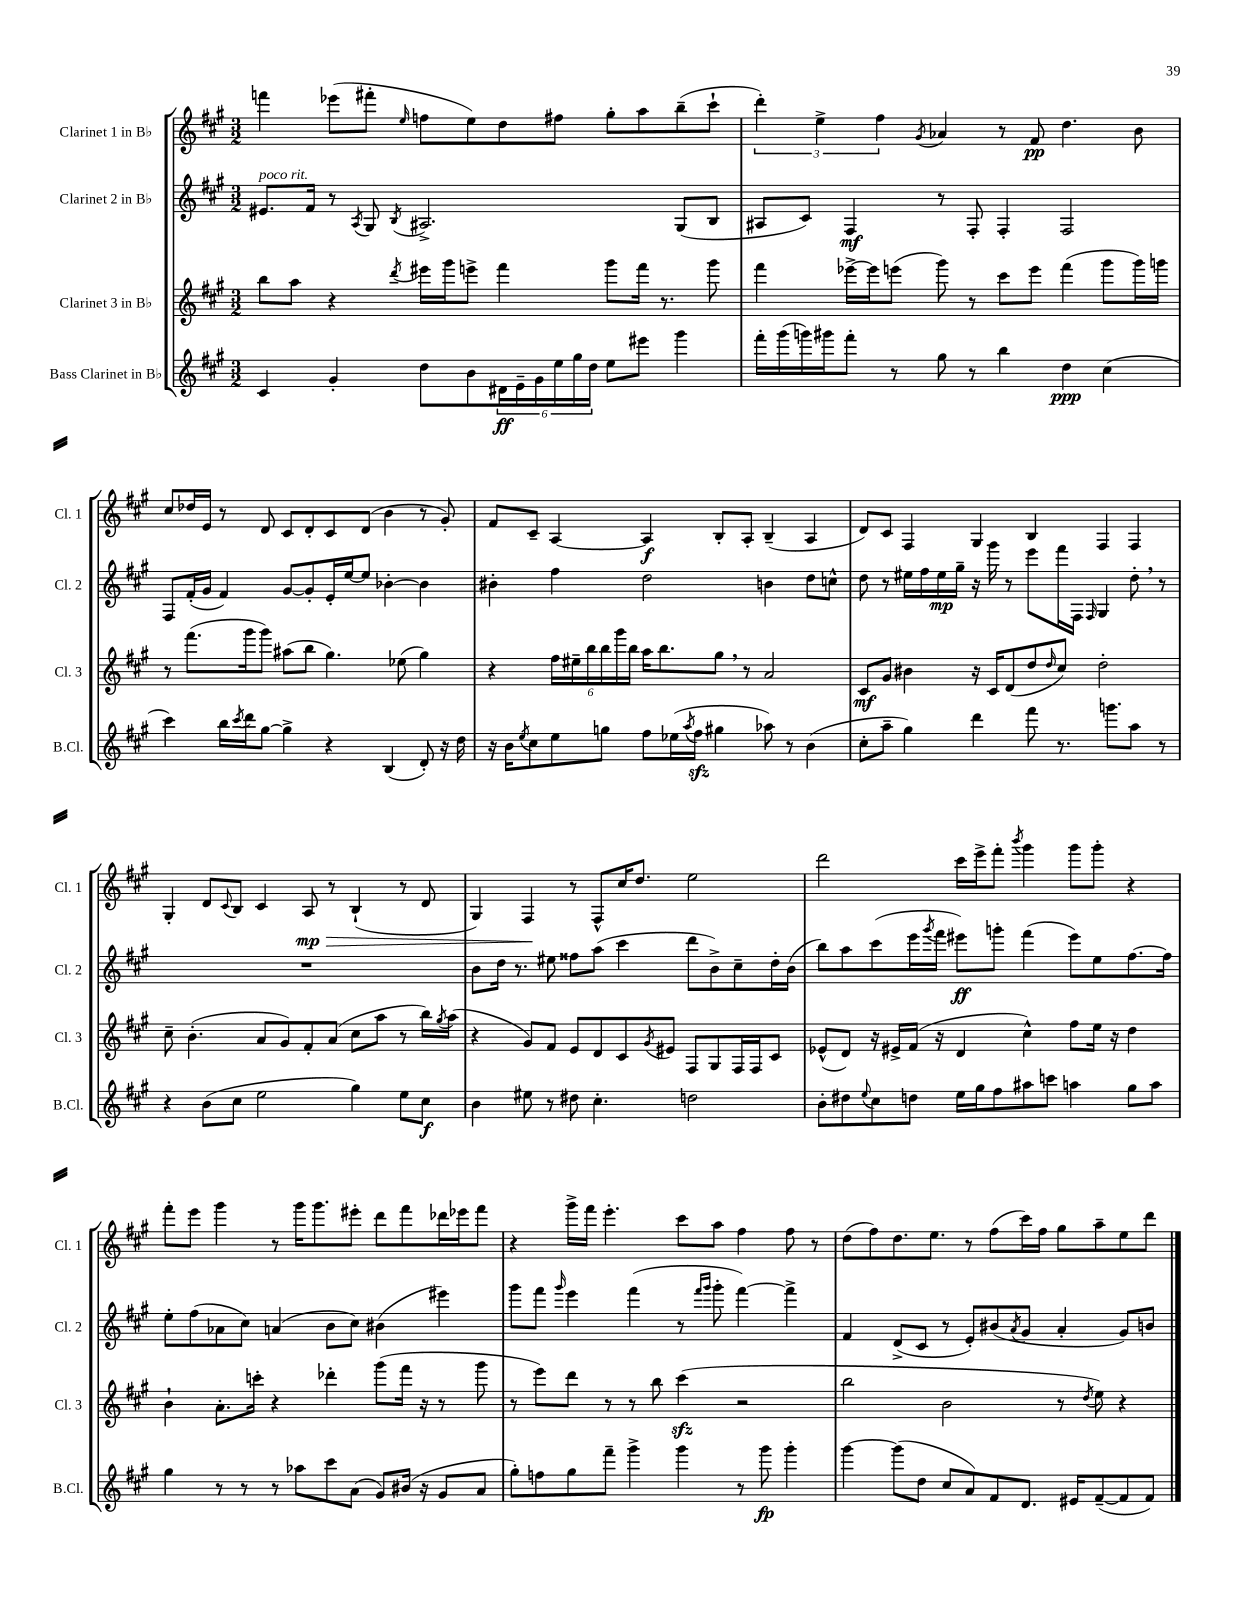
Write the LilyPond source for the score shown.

<<
\new StaffGroup <<
\new Staff = "s0" \with { instrumentName = "Clarinet 1 in Bb" shortInstrumentName = "Cl. 1" } {
    \clef treble \key a \major \numericTimeSignature \time 3/2
    f'''4 ees'''8( fis'''8-. \grace { e''16 } f''8 e''8) d''8 fis''8 gis''8-. a''8 b''8--( cis'''8-! |
    \tuplet 3/2 { d'''4-.) e''4-> fis''4 } \acciaccatura { gis'8 } aes'4 r8 fis'8\pp d''4. b'8 |
    cis''8 des''16 e'16 r8 d'8 cis'8 d'8-. cis'8 d'8( b'4 r8 gis'8-.) |
    fis'8 cis'8-- a4~ a4\f b8-. a8-. b4--( a4 |
    d'8) cis'8 fis4 gis4 b4 fis4 fis4 |
    gis4-. d'8 \appoggiatura { cis'8 } b8 cis'4 a8\mp\> r8 b4-!( r8 d'8 |
    gis4) fis4\! r8 fis8-^ cis''16 d''8. e''2 |
    d'''2 cis'''16 e'''16-> fis'''8-. \acciaccatura { b'''8 } gis'''4 gis'''8 gis'''8-. r4 |
    fis'''8-. e'''8 gis'''4 r8 gis'''16 gis'''8. eis'''8-. d'''8 fis'''8 des'''16 ees'''16 fis'''8 |
    r4 gis'''16-> fis'''16 e'''4.-. cis'''8 a''8 fis''4 fis''8 r8 |
    d''8( fis''8) d''8. e''8. r8 fis''8( cis'''16) fis''16 gis''8 a''8-- e''8 d'''8 \bar "|." |
}
\new Staff = "s1" \with { instrumentName = "Clarinet 2 in Bb" shortInstrumentName = "Cl. 2" } {
    \clef treble \key a \major \numericTimeSignature \time 3/2
    eis'8.^\markup { \italic "poco rit." } fis'16 r8 \acciaccatura { a8 } gis8 \acciaccatura { b8 } ais2.-> gis8( b8 |
    ais8 cis'8) fis4\mf r8 fis8-. fis4-. fis2 |
    fis8 fis'16-.( gis'16 fis'4) gis'8~ gis'8-. e'16-. e''16~ e''8 bes'4~-. bes'4 |
    bis'4-. fis''4 d''2 b'4 d''8 c''8-^ |
    d''8 r8 eis''16 fis''16 eis''16\mp gis''16-- r16 gis'''16 r8 e'''8 fis'''16 fis16 \grace { fis16 } gis4 d''8-. \breathe r8 |
    R1. |
    b'8 d''16 r8. eis''8 fisis''8 a''8( cis'''4 d'''8 b'8->) cis''8-- d''16-. b'16( |
    b''8) a''8 cis'''8( e'''16 \acciaccatura { gis'''8 } fis'''16 eis'''8\ff) g'''8-. fis'''4( eis'''8) e''8 fis''8.~ fis''16 |
    e''8-. fis''8( aes'8 cis''8) a'4( b'8 cis''8) bis'4( eis'''4) |
    gis'''8 fis'''8 \grace { gis'''16 } e'''4 fis'''4( r8 \grace { fis'''16 gis'''16 } gis'''8-. fis'''4~) fis'''4-> |
    fis'4 d'8->( cis'8 r8 e'8-.) bis'8( \acciaccatura { a'8 } gis'8 a'4-. gis'8) b'8 \bar "|." |
}
\new Staff = "s2" \with { instrumentName = "Clarinet 3 in Bb" shortInstrumentName = "Cl. 3" } {
    \clef treble \key a \major \numericTimeSignature \time 3/2
    b''8 a''8 r4 \acciaccatura { d'''8 } eis'''16 gis'''16 e'''8-> fis'''4 gis'''8 fis'''16 r8. gis'''8 |
    fis'''4 ees'''16~-> ees'''16 e'''8( gis'''8) r8 cis'''8 e'''8 fis'''4( gis'''8 gis'''16) g'''16 |
    r8 fis'''8.( gis'''16 gis'''8) ais''8( b''8 gis''4.) ees''8( gis''4) |
    r4 \tuplet 6/4 { fis''16 eis''16-- b''16 b''16 gis'''16 b''16 } a''16 b''8. gis''8 \breathe r8 a'2 |
    cis'8\mf gis'8 bis'4 r16 cis'16 d'8( d''8 \grace { d''16 } cis''8) d''2-. |
    cis''8-- b'4.-.( a'8 gis'8) fis'8-. a'8( cis''8 a''8 r8 b''16) \acciaccatura { gis''8 } a''16( |
    r4 gis'8) fis'8 e'8 d'8 cis'8 \acciaccatura { gis'8 } eis'8 fis8 gis8 fis16 fis16 cis'8 |
    ees'8-^( d'8) r16 eis'16-> fis'16( r16 d'4 cis''4-^) fis''8 e''16 r16 d''4 |
    b'4-! a'8.-. c'''16-. r4 des'''4-. gis'''8( fis'''16 r16 r8 gis'''8 |
    r8 e'''8) d'''8 r8 r8 b''8 cis'''4\sfz( r2 |
    b''2 b'2 r8 \acciaccatura { d''8 } e''8) r4 \bar "|." |
}
\new Staff = "s3" \with { instrumentName = "Bass Clarinet in Bb" shortInstrumentName = "B.Cl." } {
    \clef treble \key a \major \numericTimeSignature \time 3/2
    cis'4 gis'4-. d''8 b'8 \tuplet 6/4 { dis'16\ff e'16-- gis'16 e''16 gis''16 d''16 } e''8 eis'''8 gis'''4 |
    fis'''16-. gis'''16( g'''16) gis'''16 fis'''8-. r8 gis''8 r8 b''4 d''4\ppp cis''4( |
    cis'''4) b''16 \acciaccatura { cis'''8 } d'''16 gis''8~ gis''4-> r4 b4( d'8-.) r16 d''16 |
    r16 b'16 \acciaccatura { e''8 } cis''8 e''8 g''8 fis''8 ees''16( \acciaccatura { a''8 } fis''16\sfz gis''4 aes''8) r8 b'4( |
    cis''8-. a''8-- gis''4) d'''4 fis'''8 r8. g'''8. a''8 r8 |
    r4 b'8( cis''8 e''2 gis''4) e''8 cis''8\f |
    b'4 eis''8 r8 dis''8 cis''4.-. d''2 |
    b'8-. dis''8 \appoggiatura { e''8 } cis''8 d''8 e''16 gis''16 fis''8 ais''8 c'''8 a''4 gis''8 a''8 |
    gis''4 r8 r8 r8 aes''8 cis'''8 a'8( gis'8) bis'16( r16 gis'8 a'8 |
    gis''8-.) f''8 gis''8 fis'''8-- gis'''4-> gis'''4 r8 gis'''8\fp gis'''4-. |
    gis'''4~ gis'''8( d''8 cis''8 a'8) fis'8 d'8. eis'16 fis'8~--( fis'8 fis'8) \bar "|." |
}
>>
>>
\layout { \context { \Score \remove "Bar_number_engraver" } }
